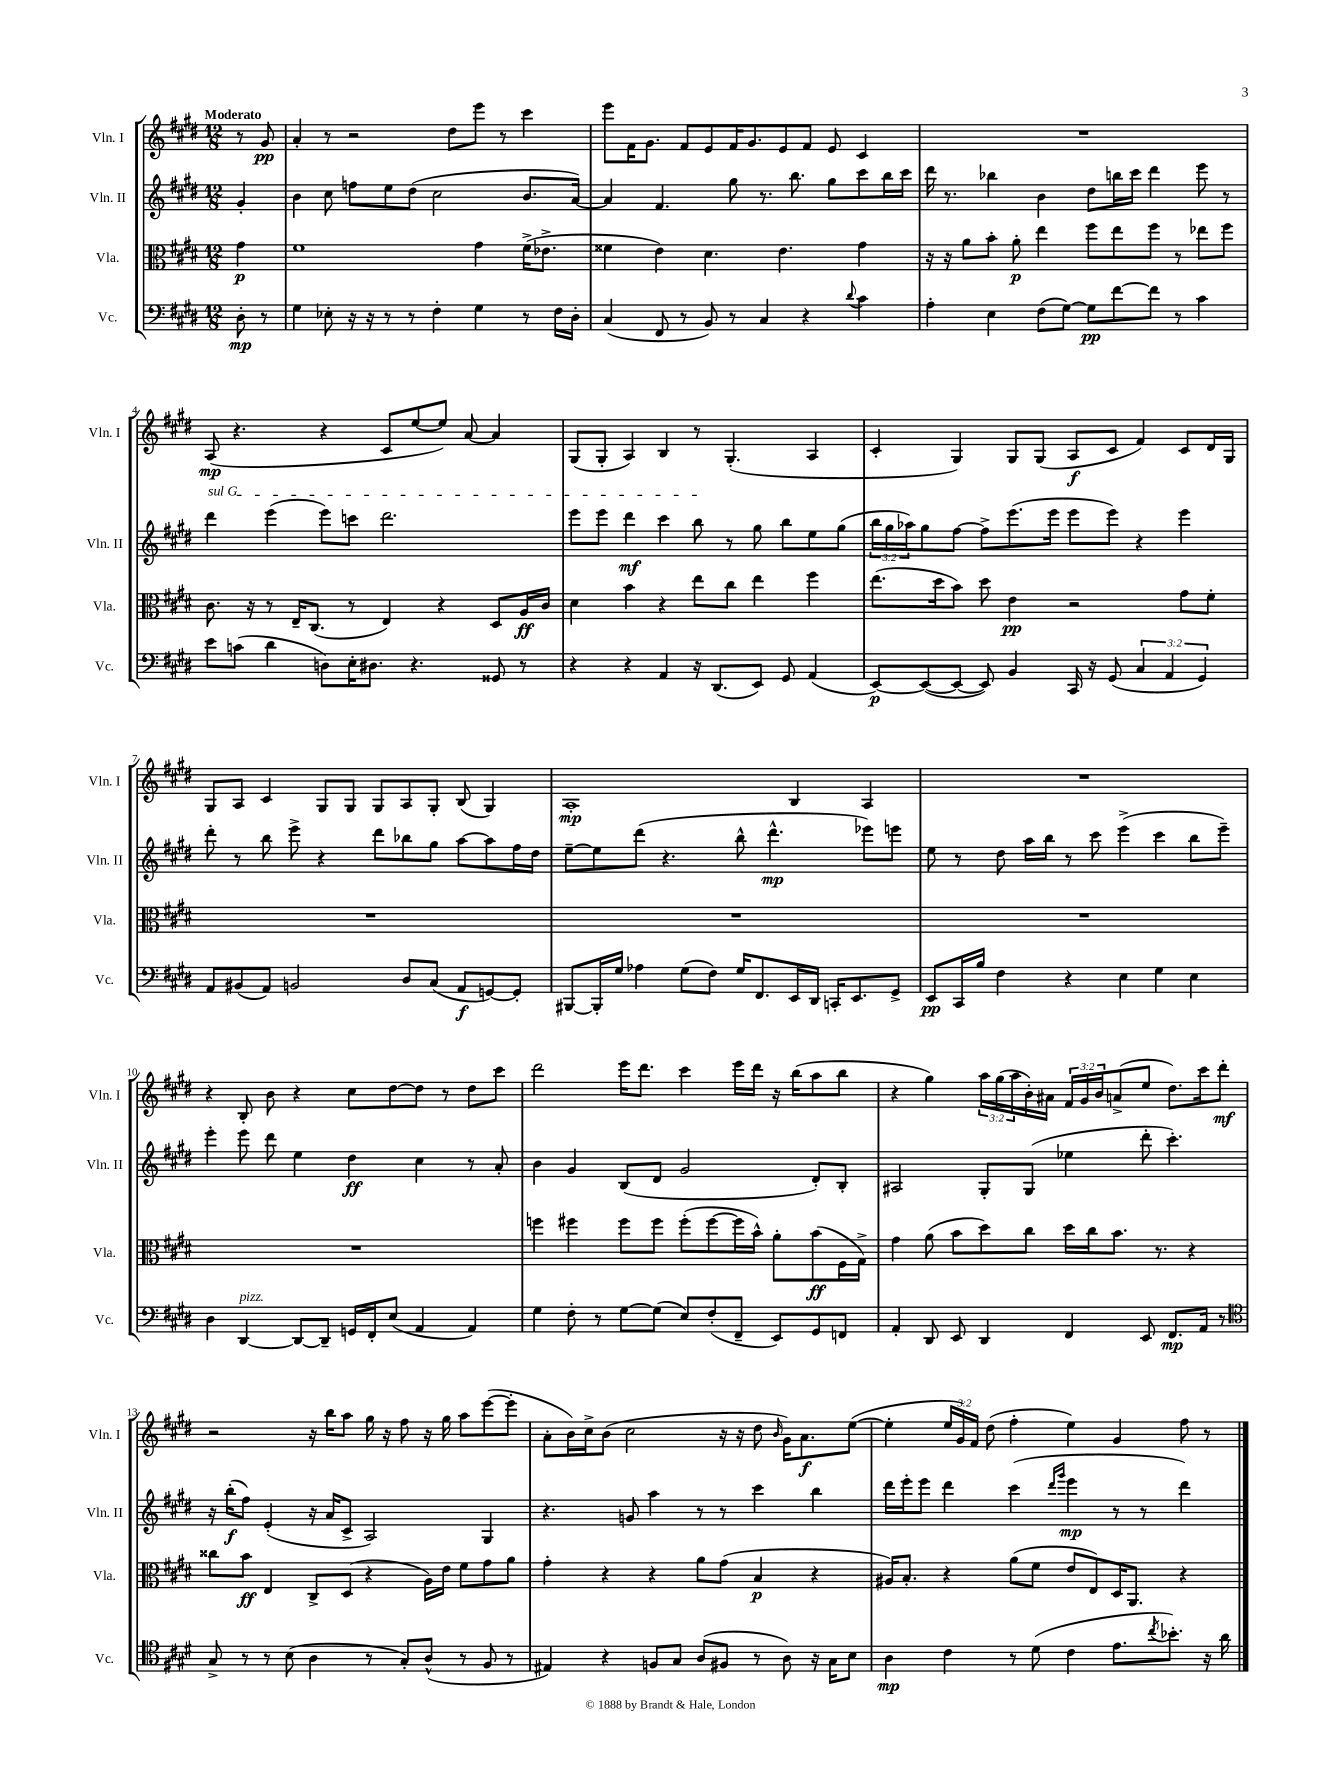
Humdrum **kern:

**kern	**kern	**kern	**kern
*staff4	*staff3	*staff2	*staff1
*clefF4	*clefC3	*clefG2	*clefG2
*k[f#c#g#d#]	*k[f#c#g#d#]	*k[f#c#g#d#]	*k[f#c#g#d#]
*M12/8	*M12/8	*M12/8	*M12/8
8D#'	4g#	4g#'	8r
8r	.	.	8g#
=	=	=	=
4G#	1f#	4b	4a'
8E-'	.	8cc#	8r
16r	.	8ff	2r
16r	.	.	.
8r	.	8ee	.
8r	.	(8dd#	.
4F#'	.	2cc#	.
.	.	.	8dd#
4G#	4g#	.	8eee
.	.	.	8r
8r	(16f#^	8.b	4ccc#
.	8.e-^	.	.
16F#	.	.	.
16D#'	.	[16a)	.
=	=	=	=
(4C#	4f##	4a]	8eee
.	.	.	16f#
.	.	.	8.g#
8FF#	4e)	4.f#	.
8r	.	.	8f#
8BB)	4.d#	.	8e
8r	.	8gg#	16f#
.	.	.	8.g#
4C#	.	8.r	.
.	4.e	.	8e
.	.	8.bb	.
4r	.	.	8f#
.	.	8gg#	8e
8qqd#	.	.	.
4c#	4g#	8ccc#	4c#
.	.	16bb	.
.	.	16ccc#	.
=	=	=	=
4A'	16r	16ddd#	1.r
.	16r	8.r	.
.	8a	.	.
4E	8b'	4bb-	.
.	8a'	.	.
(8F#	4ee	4b	.
[8G#)	.	.	.
8G#]	8ff#	8dd#	.
[8f#	8ee	16bb	.
.	.	16ccc#	.
8f#]	8ff#	4ddd#	.
8r	8r	.	.
4c#	8ee-	8eee	.
.	8ff#	8r	.
=	=	=	=
8e	8.c#	4ddd#	(8A
(8c	.	.	4.r
.	16r	.	.
4d#	8r	(4eee	.
.	16E~	.	.
.	(8.C#	.	.
8D)	.	8eee)	4r
16E'	8r	8ccc	.
8.D#	.	.	.
.	4E)	2.ddd#	8c#
4.r	.	.	[8ee
.	4r	.	8ee])
.	.	.	[8a
8GG##	8D#	.	4a]
8r	16A	.	.
.	16c#	.	.
=	=	=	=
4r	4d#	8eee	(8G#
.	.	8eee	8G#'
4r	4b	4ddd#	4A)
4AA	4r	4ccc#	4B
16r	8ee	8bb	8r
(8.DD#	.	.	.
.	8cc#	8r	(4.G#'
8EE)	4ee	8gg#	.
8GG#	.	8bb	.
(4AA	4ff#	8ee	4A
.	.	(8gg#	.
=	=	=	=
[8EE)	(8.ee	24bb	4c#'
.	.	24gg#	.
.	.	24aa-)	.
(8EE_	.	8gg#	.
.	16dd#	.	.
8EE_	8b)	[8ff#	4G#)
8EE])	8dd#	8ff#^]	.
4BB	4e	(8.eee	8G#
.	.	.	(8G#
.	.	16eee	.
16CC#	2r	8eee	8A
16r	.	.	.
(8GG#	.	8eee)	8c#
6C#	.	4r	4f#)
6AA	.	.	.
.	8g#	4eee	8c#
6GG#)	.	.	.
.	8f#'	.	16d#
.	.	.	16G#
=	=	=	=
8AA	1.r	8ddd#'	8G#
(8BB#	.	8r	8A
8AA)	.	8bb	4c#
2BB	.	8eee^	.
.	.	4r	8G#
.	.	.	8G#
.	.	8ddd#	8G#
8D#	.	8bb-	8A
(8C#	.	8gg#	8G#'
8AA	.	[8aa	(8B
[8GG)	.	8aa]	4G#)
8GG']	.	16ff#	.
.	.	16dd#	.
=	=	=	=
[8BBB#	1.r	[8ee~	1A'
16BBB#']	.	8ee]	.
16G#	.	.	.
4A-	.	(8ddd#	.
.	.	4.r	.
(8G#	.	.	.
8F#)	.	.	.
16G#	.	8bb^^	.
8.FF#	.	.	.
.	.	4.ddd#^^	.
16EE	.	.	4B
16DD#	.	.	.
16CC'	.	.	.
8.EE	.	.	.
.	.	8eee-)	4A
8GG#^	.	8eee	.
=	=	=	=
8EE	1.r	8ee	1.r
16CC#	.	8r	.
16B	.	.	.
4F#	.	8dd#	.
.	.	16aa	.
.	.	16bb	.
4r	.	8r	.
.	.	8ccc#	.
4E	.	(4eee^	.
4G#	.	4ccc#	.
4E	.	8bb	.
.	.	8eee~)	.
=	=	=	=
4D#	1.r	4eee'	4r
[4DD#	.	8eee	8B'
.	.	8ddd#	8b
8DD#_	.	4ee	4r
8DD#~]	.	.	.
16GG	.	4dd#	8cc#
16FF#'	.	.	.
(8E	.	.	[8dd#
4AA	.	4cc#	8dd#]
.	.	.	8r
4AA)	.	8r	8dd#
.	.	8a'	8ccc#
=	=	=	=
4G#	4ff	4b	2ddd#
8F#'	4ff#	4g#	.
8r	.	.	.
[8G#	8ff#	(8B	16eee
.	.	.	8.ddd#
(8G#]	8ff#	8d#	.
8E)	(8ff#'	2g#	4ccc#
(8F#'	[8ff#	.	.
8FF#~	16ff#]	.	16eee
.	16b^^)	.	16ddd#
8EE)	8a'	.	16r
.	.	.	(16bb
8GG#	(8b	8d#')	8aa
8FF	16F#	8B'	8bb
.	16G#^)	.	.
=	=	=	=
4AA'	4g#	2A#	4r
8DD#	(8a	.	4gg#)
8EE	8b	.	.
4DD#	8dd#)	8G#'	24aa
.	.	.	(24gg#
.	.	.	24aa
.	8cc#	(8G#	16b')
.	.	.	16a#
4FF#	16dd#	4ee-	24f#
.	.	.	24g#
.	16cc#	.	.
.	.	.	24b
.	8.b	.	(8a^
8EE	.	8ddd#'	8ee
.	8.r	.	.
8.FF#	.	4.ccc#')	8.dd#)
.	4r	.	.
16AA	.	.	16ccc#
8r	.	.	8ddd#'
=	=	=	=
*clefC4	*	*	*
8G#^	8cc##	16r	2r
.	.	(16bb'	.
8r	8b	8ff#)	.
8r	4E	(4e'	.
(8B	.	.	.
4A	8C#^	16r	16r
.	.	16a	16bb
.	(8D#	8c#^	8aa
8r	4r	2A)	16gg#
.	.	.	16r
8G#')	.	.	8ff#
(8A^^	16A)	.	16r
.	16e	.	16gg#
8r	8f#	.	8aa
8F#	8g#	4G#	([8eee
8r	8a	.	8eee']
=	=	=	=
4E#)	4g#'	4.r	8a'
.	.	.	16b)
.	.	.	16cc#^
4r	4r	.	(8b
.	.	8g	2cc#
8F	4r	4aa	.
8G#	.	.	.
(8A	8a	8r	.
8F#	(8g#	8r	16r
.	.	.	16r
8r	4B	4ccc#	8dd#
.	.	.	16qqb
8A)	.	.	16g#)
.	.	.	8.a
16r	4r	4bb	.
16G#	.	.	.
8B	.	.	([8ee
=	=	=	=
4A	16A#)	16ddd#	4ee']
.	8.B'	16eee'	.
.	.	8eee	.
4c#	4r	4ddd#	24ee
.	.	.	24g#)
.	.	.	24f#
.	.	.	(8dd#
8r	(8a	(4ccc#	4ff#'
(8d#	8f#	.	.
.	.	16qqddd#	.
.	.	16qqggg#	.
4c#	8e	4eee	4ee)
.	8E)	.	.
8.e	16D#	8r	4g#
.	8.AA	.	.
.	.	8r	.
8qcc#	.	.	.
8.b-')	.	.	.
.	4r	4ddd#)	8ff#
16r	.	.	8r
16a	.	.	.
==	==	==	==
*-	*-	*-	*-
